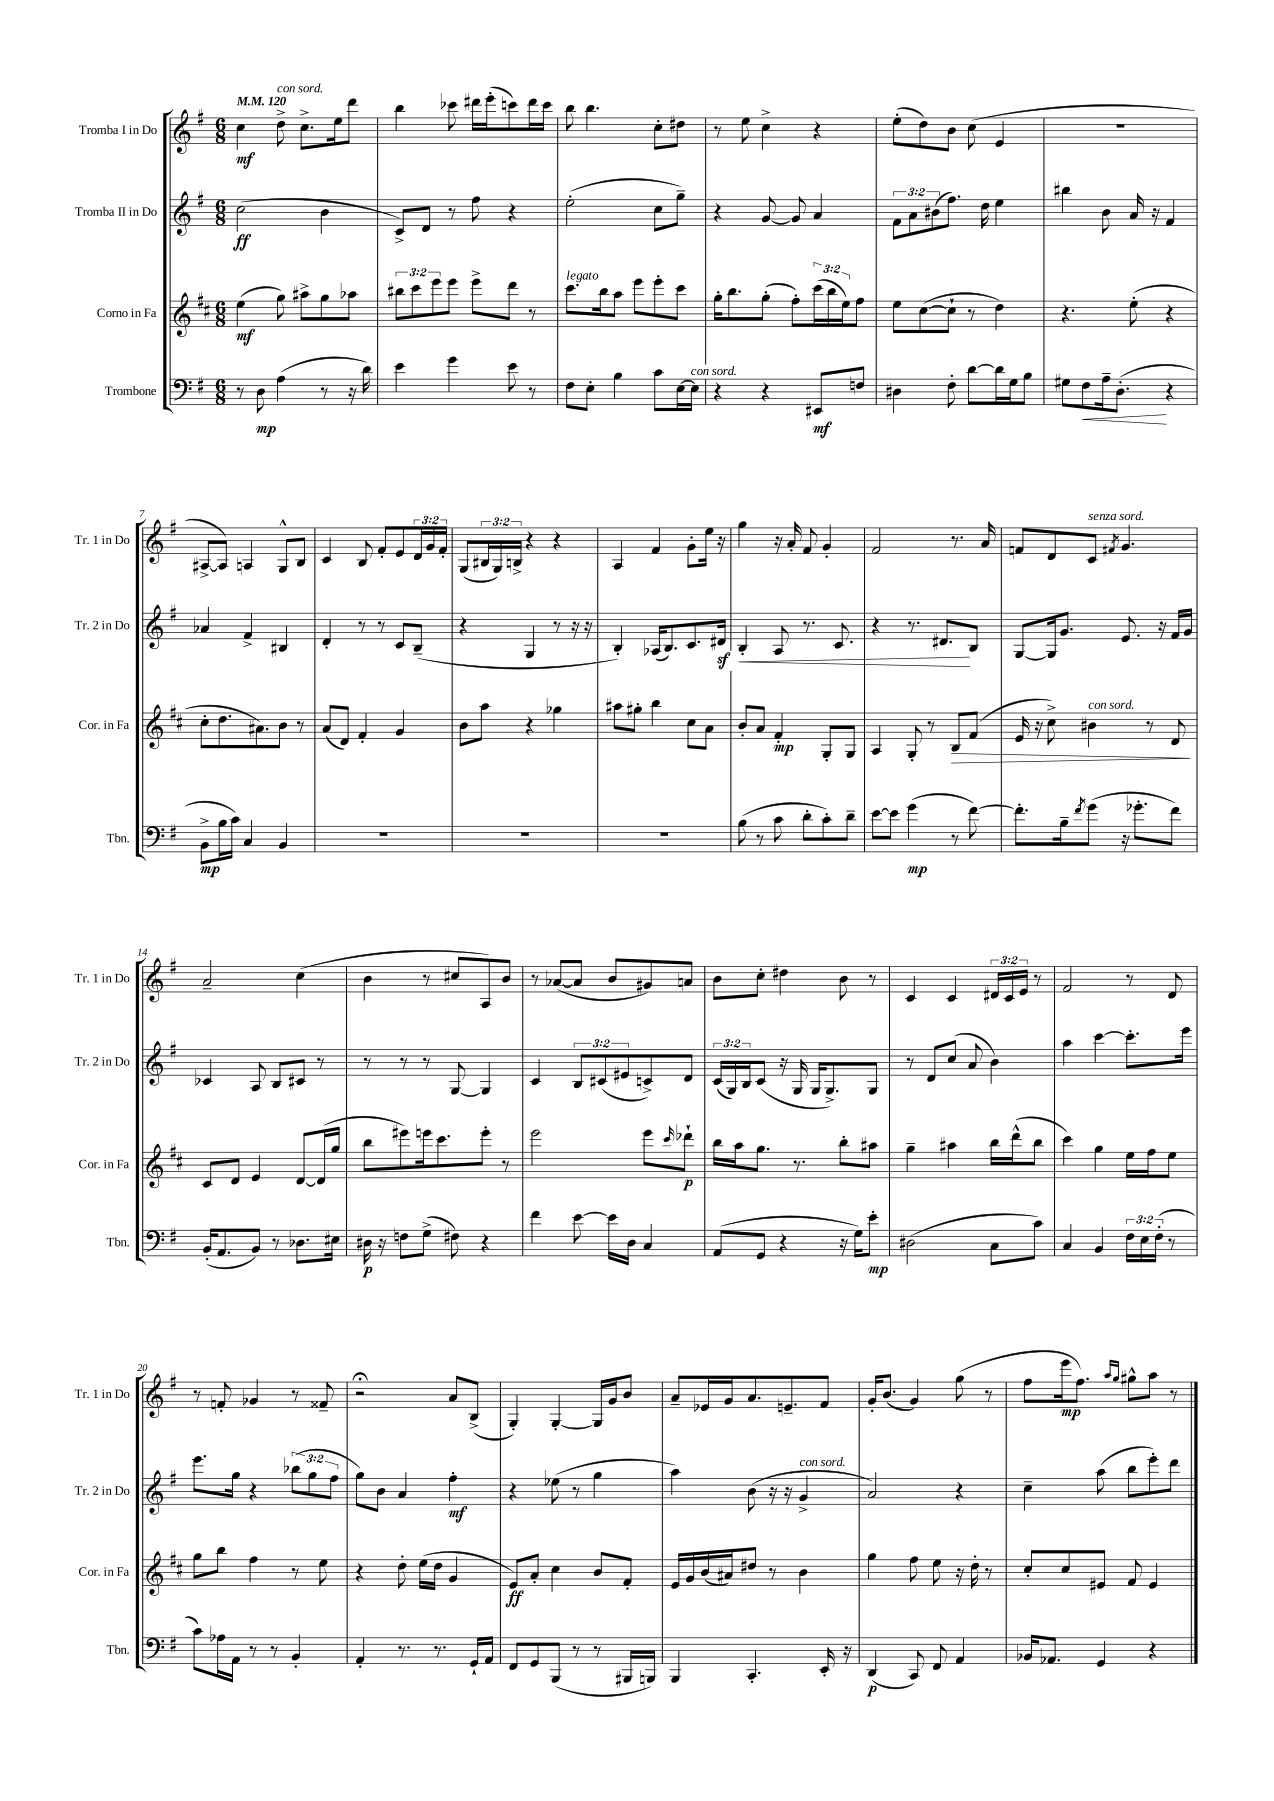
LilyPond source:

<<
\new StaffGroup <<
\new Staff = "s0" \with { instrumentName = "Tromba I in Do" shortInstrumentName = "Tr. 1 in Do" } {
    \clef treble \key g \major \numericTimeSignature \time 6/8 \override Staff.TupletNumber.text = #tuplet-number::calc-fraction-text \tempo 4 = 120
    c''4\mf d''8->^\markup { \italic "con sord." } c''8.-> e''16 d'''8 |
    b''4 ces'''8 dis'''16 e'''16-.( c'''8) dis'''16 c'''16 |
    b''8 b''4. c''8-. dis''8 |
    r8 e''8 c''4-> r4 |
    e''8-.( d''8) b'8 c''8( e'4 |
    R2. |
    ais8~-> ais8) a4 g8-^ b8 |
    c'4 b8 fis'8-. e'8 \tuplet 3/2 { d'16 g'16 fis'16-. } |
    g8( \tuplet 3/2 { bis16 g16) b16-> } r4 r4 |
    a4 fis'4 g'8-. e''16 r16 |
    g''4 r16 a'16-. fis'8 g'4-. |
    fis'2 r8. a'16 |
    f'8 d'8 c'8^\markup { \italic "senza sord." } \acciaccatura { fis'8 } g'4. |
    a'2-- c''4( |
    b'4 r8 cis''8 a8) b'8 |
    r8 aes'8~( aes'8 b'8 gis'8) a'8 |
    b'8 c''8-. dis''4 b'8 r8 |
    c'4 c'4 \tuplet 3/2 { dis'16 c'16 e'16 } r8 |
    fis'2 r8 d'8 |
    r8 f'8-. ges'4 r8 fisis'8-- |
    r2\fermata a'8 b8->( |
    g4-.) g4~-. g16 g'16 b'8 |
    a'8-- ees'16 g'16 a'8. e'8.-- fis'8 |
    g'16-. b'8.( g'4) g''8( r8 |
    fis''8 e'''16\mp fis''8.) \grace { a''16 g''16 } gis''8-^ a''8 r8 \bar "|." |
}
\new Staff = "s1" \with { instrumentName = "Tromba II in Do" shortInstrumentName = "Tr. 2 in Do" } {
    \clef treble \key g \major \numericTimeSignature \time 6/8 \override Staff.TupletNumber.text = #tuplet-number::calc-fraction-text
    c''2\ff( b'4 |
    c'8->) d'8 r8 fis''8 r4 |
    e''2-.( c''8 g''8--) |
    r4 g'8~ g'8 a'4 |
    \tuplet 3/2 { fis'8 a'8 bis'8( } fis''8.) d''16 e''4 |
    bis''4 b'8 a'16 r16 fis'4 |
    aes'4 fis'4-> bis4 |
    d'4-. r8 r8 c'8 b8--( |
    r4 g4 r8 r16 r16 |
    b4-.) aes16( b8.) c'8. dis'16\sf |
    b4-.\< a8 r8. c'8. |
    r4 r8. dis'8.\! b8 |
    g8~ g16 g'8. e'8. r16 fis'16 g'16 |
    ces'4 a8 b8 cis'8 r8 |
    r8 r8 r8 g8~ g4 |
    c'4 \tuplet 3/2 { b8 cis'8( eis'8 } c'8->) d'8 |
    \tuplet 3/2 { c'16( g16) b16 } c'8( r16 g16 g16 g8.->) g8 |
    r8 d'8 c''8( a'8 b'4) |
    a''4 c'''4~ c'''8.-. e'''16 |
    e'''8. g''16 r4 \tuplet 3/2 { bes''8( g''8 fis''8 } |
    g''8) b'8 a'4 fis''4-.\mf |
    r4 ees''8( r8 g''4 |
    a''4) b'8( r16 r16 g'4->^\markup { \italic "con sord." } |
    a'2) r4 |
    c''4-- a''8( b''8 e'''8-.) d'''8 \bar "|." |
}
\new Staff = "s2" \with { instrumentName = "Corno in Fa" shortInstrumentName = "Cor. in Fa" } {
    \clef treble \key d \major \numericTimeSignature \time 6/8 \override Staff.TupletNumber.text = #tuplet-number::calc-fraction-text
    e''4\mf( g''8) ais''8-> g''8 aes''8 |
    \tuplet 3/2 { bis''8 cis'''8 e'''8 } e'''8 e'''8-> d'''8 r8 |
    cis'''8.^\markup { \italic "legato" } b''16 a''8 e'''8 e'''8-. cis'''8 |
    g''16-. b''8. g''8-.( fis''8-.) \tuplet 3/2 { cis'''16( b''16 e''16) } fis''8 |
    e''8 cis''8~( cis''8-! r8 d''4) |
    r4. e''8-.( r4 |
    cis''8-. d''8. ais'8.) b'8 r8 |
    a'8( d'8) fis'4-. g'4 |
    b'8 a''8 r4 ges''4 |
    ais''8 gis''8-. b''4 cis''8 a'8 |
    b'8-. a'8 fis'4-.\mp g8-. g8 |
    a4 g8-. r8 b8\> fis'8( |
    e'16 r16 cis''8->) bis'4^\markup { \italic "con sord." } r8 d'8\! |
    cis'8 d'8 e'4 d'8~ d'16( g''16 |
    b''8 eis'''8) e'''16 cis'''8. e'''8-. r8 |
    e'''2 e'''8 \grace { cis'''16 } des'''8-!\p |
    b''16 a''16 g''8. r8. b''8-. ais''8 |
    g''4-- ais''4 b''16 d'''16-^( b''8 |
    cis'''4) g''4 e''16 fis''16 e''8 |
    g''8 b''8 fis''4 r8 e''8 |
    r4 d''8-. e''16( d''16 g'4 |
    e'8\ff) a'8-. cis''4 b'8 fis'8-. |
    e'16 g'16 b'16( ais'16) dis''8 r8 b'4 |
    g''4 fis''8 e''8 r16 d''16-. r8 |
    cis''8-. cis''8 eis'8 fis'8 eis'4 \bar "|." |
}
\new Staff = "s3" \with { instrumentName = "Trombone" shortInstrumentName = "Tbn." } {
    \clef bass \key g \major \numericTimeSignature \time 6/8 \override Staff.TupletNumber.text = #tuplet-number::calc-fraction-text
    r8 d8\mp a4( r8 r16 d'16) |
    e'4 g'4 e'8 r8 |
    fis8 e8-. b4 c'8 e16~ e16^\markup { \italic "con sord." } |
    r4 r4 eis,8\mf f8 |
    dis4 fis8-. d'8~ d'16 g16 b8 |
    gis8 fis8\< a16-- d8.-.\!( r4 |
    b,8->\mp b16 c'16) c4 b,4 |
    R2. |
    R2. |
    R2. |
    b8( r8 c'8 d'8-. c'8-.) d'8-- |
    e'8~ e'8 g'4\mp( r8 fis'8~) |
    fis'8.-. b16-- \acciaccatura { fis'8 } g'8( r16 ges'8.-. fis'8) |
    b,16-.( a,8. b,8) r8 des8. eis16 |
    dis16\p r16 f8 g8->( fis8) r4 |
    fis'4 e'8~ e'16 d16 c4 |
    a,8( g,8 r4 r16 g16) e'8-.\mp |
    dis2( c8 c'8) |
    c4 b,4 \tuplet 3/2 { fis16 e16 fis16-.( } r8 |
    c'8) aes16 a,16 r8 r8 b,4-. |
    a,4-. r8. r8. g,16-! a,16 |
    fis,8 g,8 b,,8( r8 r8 bis,,16 b,,16) |
    b,,4 c,4.-. e,16-. r16 |
    d,4\p( c,8) fis,8 a,4 |
    bes,16 aes,8. g,4 r4 \bar "|." |
}
>>
>>
